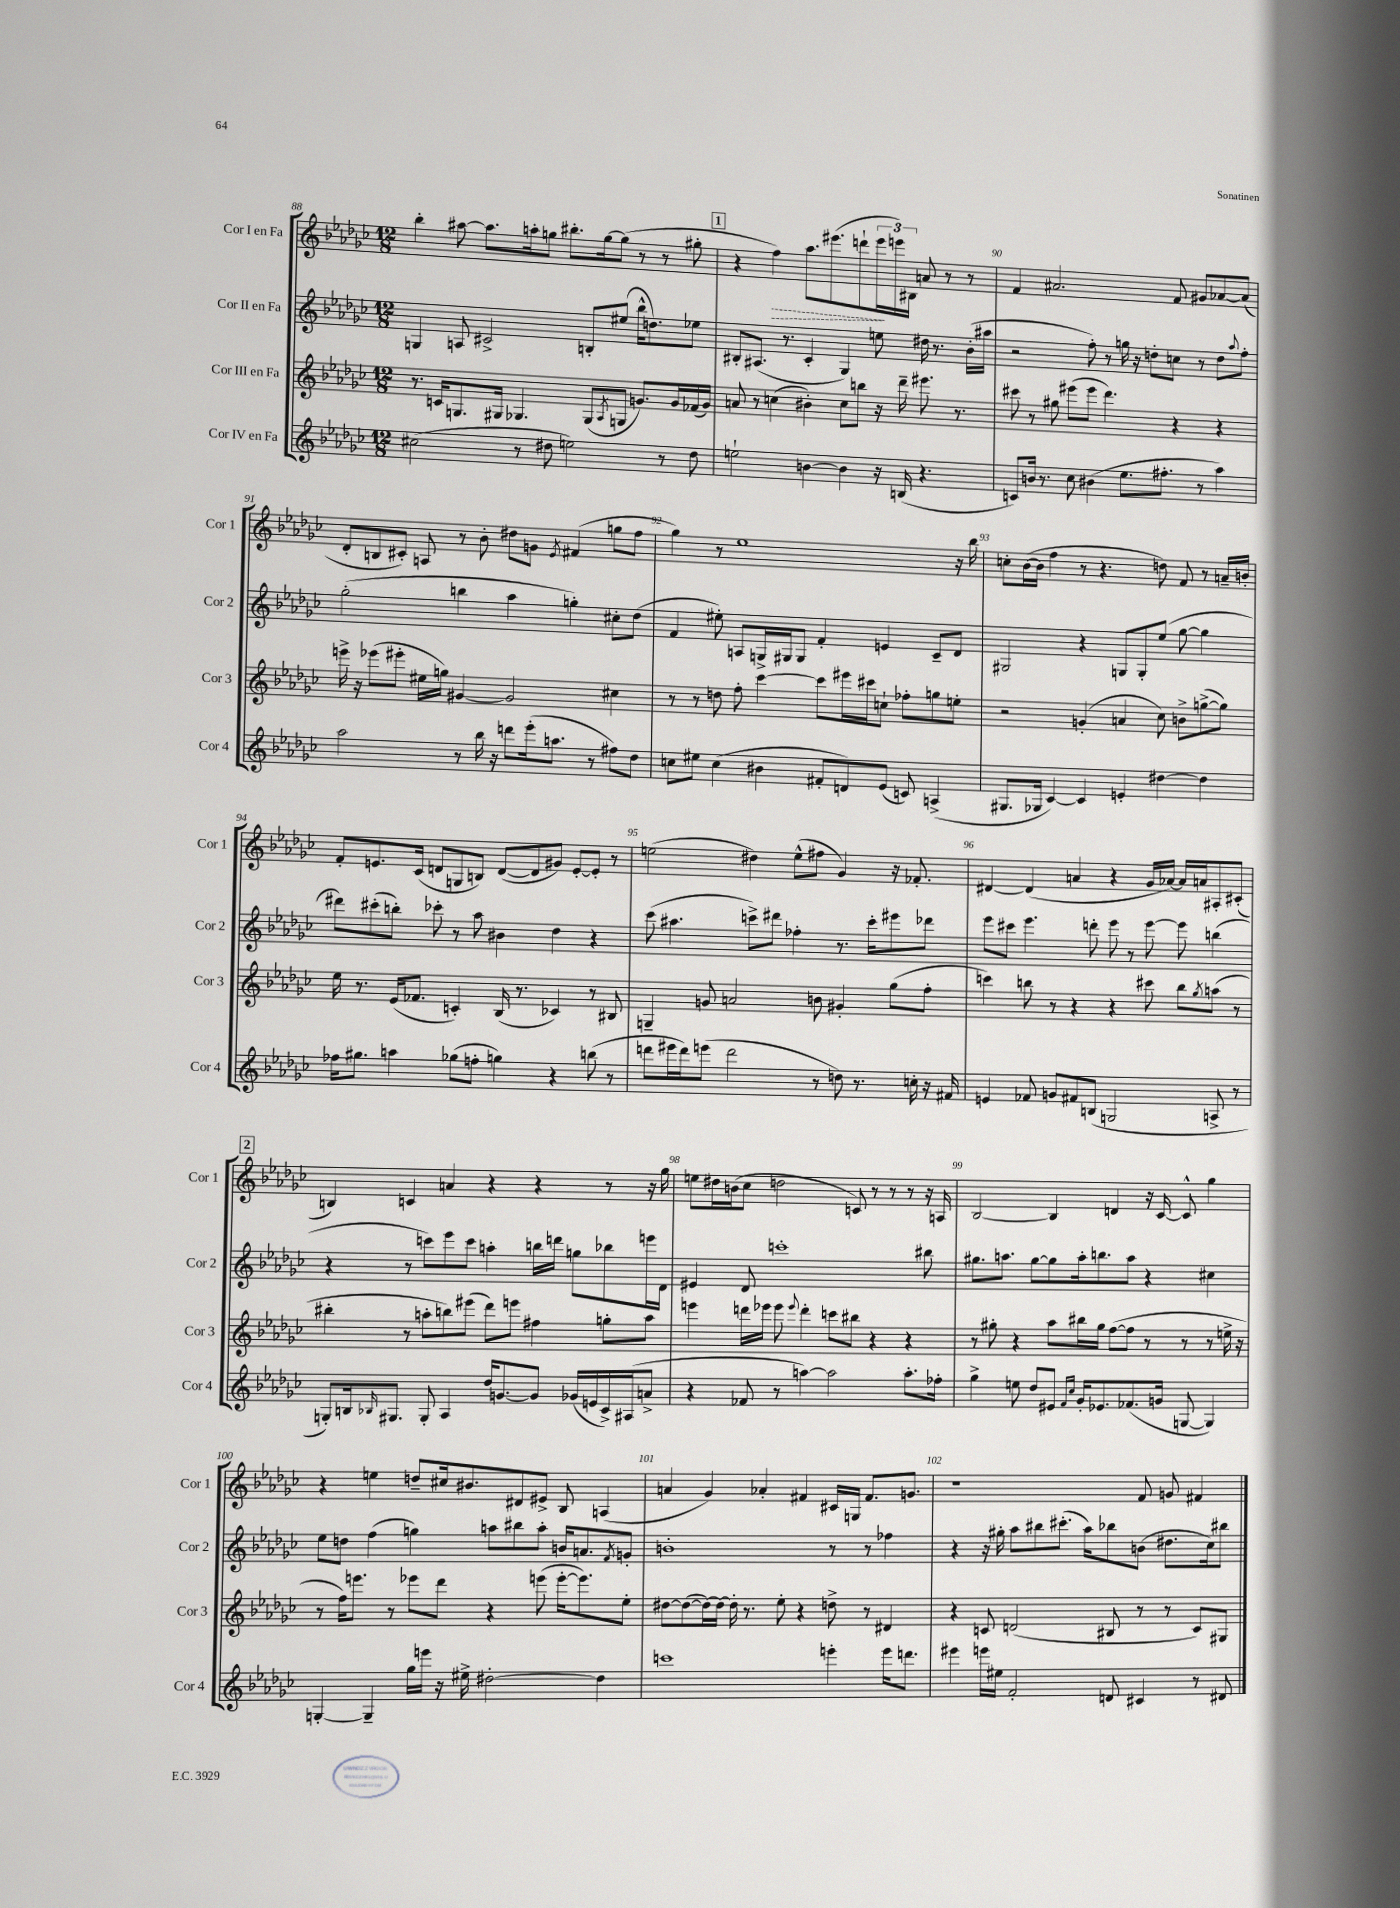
<<
\new StaffGroup <<
\new Staff = "s0" \with { instrumentName = "Cor I en Fa" shortInstrumentName = "Cor 1" } {
    \clef treble \key ges \major \numericTimeSignature \time 12/8
    bes''4-. ais''8~ ais''8. a''16-. g''8 bis''8.-. g''16~ g''8( r8 r8 gis''8-. |
    \mark \markup { \box "1" } r4 \once \override Hairpin.style = #'dashed-line f''4\>) aes''8. eis'''8.( d'''8-! \tuplet 3/2 { eis'''16\! e'''16) bis16 } a'8 r8 r8 |
    f'4 ais'2. f'8 gis'8 aes'8~ aes'8( |
    des'8-. b8 cis'8-.) a8 r8 bes'8-. dis''8 g'8 \acciaccatura { ees'8 } fis'4( g''8 f''8 |
    ges''4) r8 ees''1 r16 bes''16 |
    c''8-. bes'16~( bes'16 f''4 r8 r4. d''8) f'8 r8 a'16-- b'16-. |
    f'8-. e'8. ces'16( d'8 g8 b8) d'8~( d'8 gis'8) e'8~-. e'8-. r8 |
    e''2( dis''4) e''8-^( fis''8 ges'4) r16 fes'8.-. |
    dis'4~ dis'4( a'4 r4 ges'16 aes'16~) aes'16 a'16 ais8-. cis'8-.( |
    \mark \markup { \box "2" } b4) c'4 a'4 r4 r4 r8 r16 ges''16 |
    e''8 dis''16 b'16( ces''8 d''2 c'8) r8 r8 r8 r16 a16 |
    bes2~ bes4 d'4 r16 ces'16~ ces'8-^ ges''4 |
    r4 e''4 d''8-- cis''16 bis'8. dis'8 eis'8-> bes8 a4( |
    a'4 ges'4) aes'4-. fis'4 cis'16 g16 fis'8. g'8. |
    r1 f'8 g'8 fis'4 \bar "|." |
}
\new Staff = "s1" \with { instrumentName = "Cor II en Fa" shortInstrumentName = "Cor 2" } {
    \clef treble \key ges \major \numericTimeSignature \time 12/8
    g4 a8 cis'2-> b8-. eis''8( bes''16-^ d''8.) ees''8 |
    \mark \markup { \box "1" } bis8-. ais8.( r8. ces'4-. ges4) e''8 dis''16 r8. bes'16-.( ais''16 |
    r2 f''8-.) r8 g''16 r16 d''8-. c''8 r8 d''8 \appoggiatura { aes''8 } f''8-. |
    ges''2-.( b''4 aes''4 g''4-.) cis''8-. des''8( |
    f'4 eis''8-.) a8 g16-> gis16 gis8 f'4-. e'4 ces'8-- des'8 |
    gis2 r4 g8 g8-. ees''8( ges''8~ ges''4 |
    dis'''8) cis'''8-.( b''8-.) ces'''8-. r8 aes''8 bis'4 des''4 r4 |
    ces'''8( ais''4. c'''8->) dis'''8 fes''4-. r8. c'''16-. eis'''8 des'''8 |
    ees'''8 cis'''8 ees'''4. d'''8-. ees'''8 r8 ees'''8~ ees'''8 b''4( |
    \mark \markup { \box "2" } r4 r8 c'''8) ees'''8 c'''8 a''4-. b''16 d'''16 g''8 bes''8 e'''16 des'16 |
    eis'4 des'8 c'''1-. bis''8 |
    gis''8. a''8. gis''8~ gis''8 a''16-. b''8. a''8 r4 cis''4 |
    ees''8 d''8 f''4( g''4) a''8 bis''8 a''8-. b'16 a'8. \acciaccatura { f'8 } g'8-. |
    b'1-. r8 r8 fes''4 |
    r4 r16 gis''16-. aes''8 bis''8 cis'''8.-.( aes''16) bes''8 b'8( dis''8. ces''16) bis''8 \bar "|." |
}
\new Staff = "s2" \with { instrumentName = "Cor III en Fa" shortInstrumentName = "Cor 3" } {
    \clef treble \key ges \major \numericTimeSignature \time 12/8
    r8. c'16 g8. gis16 ges4. ges8( \acciaccatura { aes8 } g8 g'8.) g'16 fes'16( g'16) |
    \mark \markup { \box "1" } a'8 r8 c''4( bis'4-.) c''8 b''8 r16 des'''16-- eis'''8. r8. |
    cis'''8 r8 gis''8 eis'''8( eis'''8 des'''4.) r4 r4 |
    e'''16-> r16 ees'''8( eis'''8-. eis''16 g''16) gis'4~ gis'2 cis''4 |
    r8 r8 d''8 f''8-. ces'''4~ ces'''8 eis'''16 cis'''16 c''8-! fes''8-. g''8 e''8-. |
    r2 g'4-.( a'4 ces''8) b'8-> g''8~->( g''8) |
    ees''16 r8. ees'16( fes'8. c'4-.) bes16( r8. ces'4) r8 bis8 |
    g4-- g'8 a'2 b'8 gis'4-. ges''8( f''8-. |
    c'''4) b''8 r8 r4 r4 cis'''8 b''8 \acciaccatura { ges''8 } a''8( r8 |
    \mark \markup { \box "2" } bis''4-. r8 a''8-. b''8) eis'''8( des'''8) e'''8 fis''4 g''8-. a''8 |
    e'''4 d'''16 ees'''16 ees'''8 \appoggiatura { ees'''8 } d'''4-. c'''8 bis''8 r4 r4 |
    r8 gis''8-. r4 aes''8 bis''16 gis''16 f''8~( f''8 r8 r8 r8 e''16-> r16 |
    r8 f''16) e'''8. r8 ees'''8 des'''8 r4 e'''8( e'''16~-. e'''8.) ees''8-. |
    dis''8~ dis''8~( dis''16~) dis''16~ dis''16-. r8. ees''8-. r4 d''8-> r8 dis'4 |
    r4 c'8 d'2( bis8 r8 r8 c'8) gis8 \bar "|." |
}
\new Staff = "s3" \with { instrumentName = "Cor IV en Fa" shortInstrumentName = "Cor 4" } {
    \clef treble \key ges \major \numericTimeSignature \time 12/8
    cis''2( r8 dis''8 e''2) r8 dis''8 |
    \mark \markup { \box "1" } e''2-! b'4~ b'4 r16 b16( r4. |
    c'8) b'16 r8. ces''8 bis'4( ees''8. fis''8.-. r8 aes''4) |
    aes''2 r8 bes''16 r16 d'''8 ees'''16-.( a''8. r8 fis''8) des''8 |
    c''8 eis''8 c''4( bis'4 fis'8-. d'8) ees'8( c'8) a4->( |
    gis8. ges16 ces'4~) ces'4 e'4-. dis''4~ dis''4 |
    fes''16 gis''8. a''4 ges''8( f''8-. g''4) r4 b''8( r8 |
    d'''8 eis'''16 d'''16) e'''8( d'''2 r8 d''8) r8. c''16-. r16 fis'16 |
    e'4 fes'8 g'8 fis'8 b8( g2 a8-> r8 |
    \mark \markup { \box "2" } g8-.) b16 \grace { bes16 } gis8. gis8-. aes4 des''16 g'8.~ g'8 ges'16( e'16 ces'16->) ais16( a'8-> |
    r4 fes'8 r8 a''4~) a''2 a''8.-. fes''16-. |
    ges''4-> e''8 des''8 eis'8 \grace { f'16 ces''16 } ges'16-. ees'8. fes'8.( g'16 g8~ g4) |
    g4~-. g4-- ges''16 e'''16 r16 eis''16-> dis''2~-. dis''4 |
    c'''1 e'''4-. e'''16 d'''8. |
    eis'''4 e'''16 eis''16 f'2-. d'8 cis'4 r8 dis'8 \bar "|." |
}
>>
>>
\layout { \context { \Score currentBarNumber = #88 \override BarNumber.break-visibility = ##(#f #t #t) barNumberVisibility = #all-bar-numbers-visible } }
